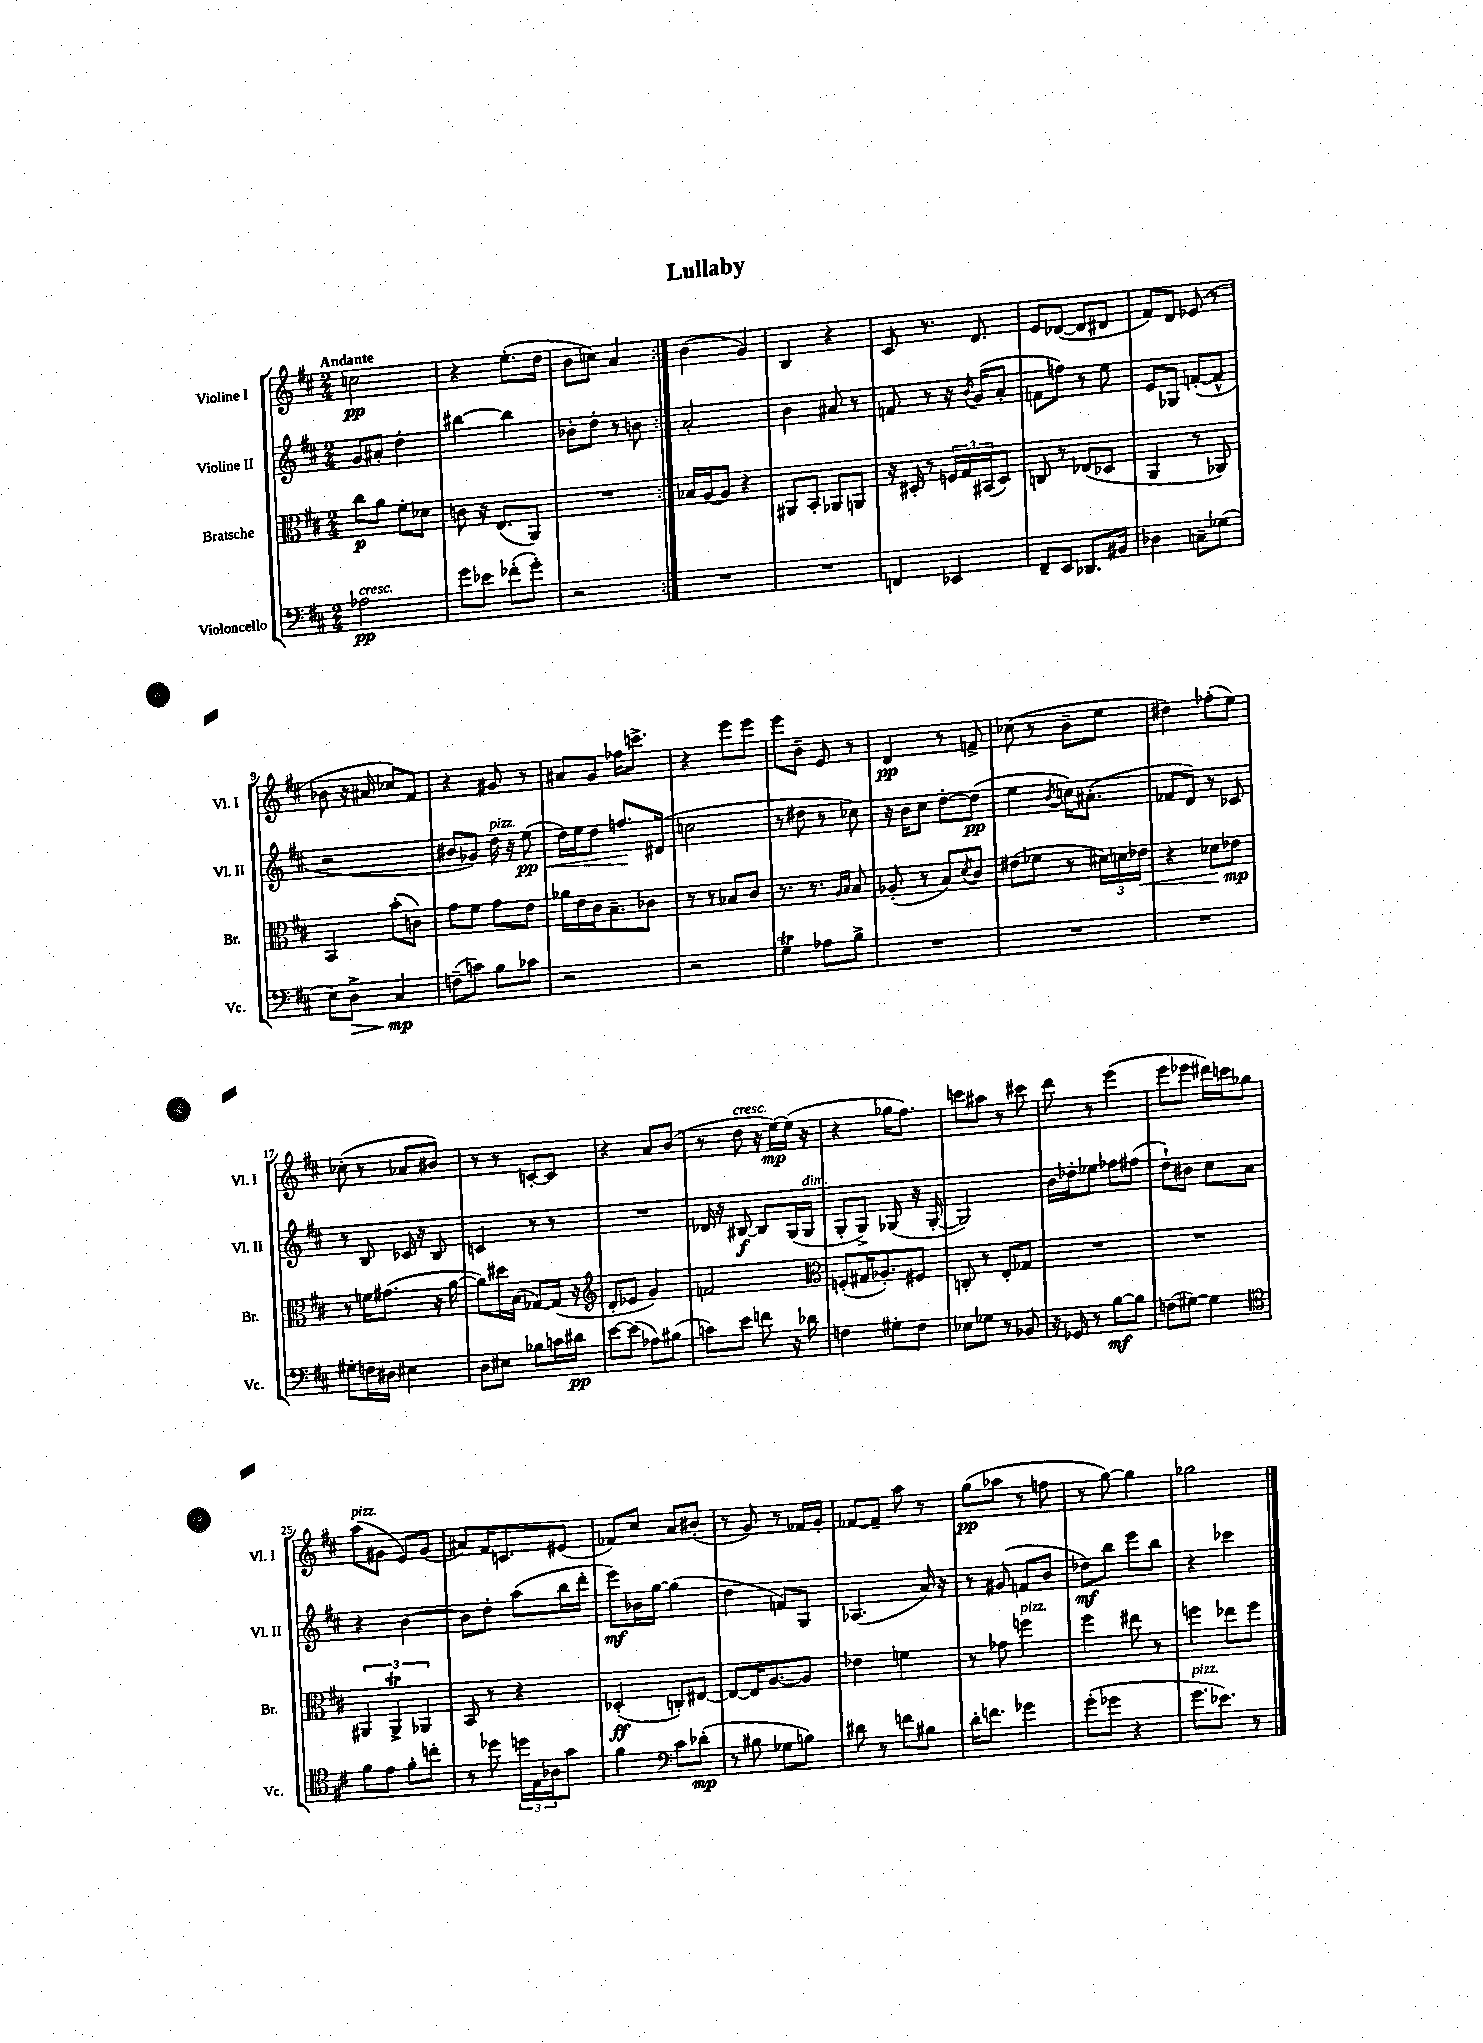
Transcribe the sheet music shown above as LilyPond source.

\header { title = "Lullaby" }
<<
\new StaffGroup <<
\new Staff = "s0" \with { instrumentName = "Violine I" shortInstrumentName = "Vl. I" } {
    \clef treble \key d \major \numericTimeSignature \time 2/4 \tempo "Andante"
    \repeat volta 2 { c''2\pp |
    r4 e''8.-.( d''16 |
    b'8 c''8) a'4 | }
    b'4( g'4) |
    b4 r4 |
    cis'8 r8. d'8. |
    e'8 des'8~( des'8 dis'8 |
    fis'8) d'8 ees'8( r8 |
    bes'8 r16 ais'16 ces''8) fis'8 |
    r4 gis'8 r8 |
    ais'8 g'8 fes''16 c'''8.-> |
    r4 e'''8 e'''8 |
    e'''8 b'8-- e'8 r8 |
    d'4\pp r8 f'8-> |
    ces''8( r8 b'8-- e''8 |
    dis''4) fes''8-.( e''8) |
    ces''8-.( r8 aes'8 bis'8) |
    r8 r8 c'8~-. c'8 |
    r4 a'8 b'8( |
    r8 d''8^\markup { \italic "cresc." } r16 e''16~\mp) e''16( r16 |
    r4 ges''16 fis''8.) |
    c'''8 ais''8 r8 cis'''8 |
    d'''8 r8 e'''4( |
    e'''8 ees'''8 dis'''16) c'''16 ges''8 |
    a''8^\markup { \italic "pizz." }( gis'8 e'8) gis'8( |
    ais'8) fis'16 c'8. eis'8( |
    fes'8) cis''8 a'8 bis'8-.( |
    r8 g'8) r8 fes'16 g'16-. |
    fes'8~ fes'8-- a''8 r8 |
    g''8\pp( aes''8 r8 f''8 |
    r8 g''8~) g''4 |
    ges''2 \bar "|." |
}
\new Staff = "s1" \with { instrumentName = "Violine II" shortInstrumentName = "Vl. II" } {
    \clef treble \key d \major \numericTimeSignature \time 2/4
    \repeat volta 2 { g'8 ais'8-. d''4-. |
    bis''4~ bis''4 |
    bes'8-. d''8-. r8 b'8 | }
    a'2-. |
    b'4 ais'8 r8 |
    f'8 r8 r16 \acciaccatura { b'8 } g'16( a'8-. |
    f'8 f''8) r8 e''8 |
    e'8 ges8 f'8~-.( f'8-^ |
    r2 |
    bis'8 ges'8) d''16^\markup { \italic "pizz." } r16 e''8\pp\<( |
    d''16) e''16 d''8 f''8.\! dis'16( |
    c''2 |
    r8 dis''8 r8 ces''8) |
    r16 b'16 cis''8 d''8~-. d''8\pp( |
    e''4 \acciaccatura { b'8 } c''16) ais'8.-.( |
    fes'8 d'8) r8 ces'8 |
    r8 b8 ces'16 r16 b8 |
    c'4 r8 r8 |
    R2 |
    des'16 r16 bis8~\f bis8 g16( g16^\markup { \italic "dim." } |
    g8-. g8->) ges8( r16 ges16~-. |
    ges2) |
    b'16 des''16-. ees''8 fes''8 fis''8( |
    d''8-!) bis'8 cis''8 a'8 |
    r4 b'4~ |
    b'8 d''8-. a''8( b''16 d'''16-. |
    e'''8\mf) bes'16 g''16~ g''4( |
    d''4 f'8) g8 |
    aes4.( a'16) r16 |
    r8 gis'8( f'8 b'8 |
    des''8\mf) b''8 e'''8 b''8 |
    r4 ces'''4 \bar "|." |
}
\new Staff = "s2" \with { instrumentName = "Bratsche" shortInstrumentName = "Br." } {
    \clef alto \key d \major \numericTimeSignature \time 2/4
    \repeat volta 2 { cis''8\p a'8 fis'8-. des'8 |
    c'8 r16 e8.( a,8) |
    R2 | }
    bes16 a16~ a8 r4 |
    ais,8 b,8-. aes,8 a,8 |
    r16 dis16-. r8 \tuplet 3/2 { f16 g16 bis,16( } dis8) |
    c8 r8 ees8( des8 |
    a,4 r8 aes,8) |
    b,4 b'8-.( c'8) |
    g'8 fis'8 g'8 e'8 |
    aes'16 e'16 cis'16 b8.-- ces'8 |
    r8 r8 bes8 cis'8 |
    r8. r8. \grace { a16 b16 } b8 |
    aes8-.( r8 b8) \acciaccatura { d'8 } cis'8 |
    eis'8( fes'8 r8 \tuplet 3/2 { dis'16) d'16 ees'16\< } |
    r4 des'8 ees'8\mp\! |
    r8 f'16 gis'8.( r16 a'16~ |
    a'8) dis''16 b16( ges8~) ges16( r16 |
    \clef treble d'8-. ees'8 g'4) |
    f'2 |
    \clef alto f8-.( gis16 aes8.-.) fis8 |
    c8-. r8 e8-. ges8 |
    R2 |
    R2 |
    \tuplet 3/2 { ais,4 ais,4->\trill aes,4 } |
    b,8 r8 r4 |
    des4-.\ff( c8-.) eis8~ |
    eis8~ eis16 a8.~ a8 |
    ees'4 f'4 |
    r8 ges'8 f''4^\markup { \italic "pizz." } |
    fis''4 eis''8 r8 |
    f''4 ees''8 f''8 \bar "|." |
}
\new Staff = "s3" \with { instrumentName = "Violoncello" shortInstrumentName = "Vc." } {
    \clef bass \key d \major \numericTimeSignature \time 2/4
    \repeat volta 2 { aes2\pp^\markup { \italic "cresc." } |
    g'8 ees'8 fes'8-.( g'8-.) |
    r2 | }
    R2 |
    R2 |
    f,4 ees,4 |
    fis,8-- e,8 des,8. bis,16 |
    des4 c8-- ges8( |
    e8) d8->\> cis4\mp\! |
    f8--( c'8) b8 ces'8 |
    r2 |
    r2 |
    g4\trill aes8 b8-> |
    R2 |
    R2 |
    R2 |
    gis8-. f16 dis16 eis4 |
    d8 eis8 bes8 c'16 dis'16\pp |
    e'8~ e'8( aes8) bis8( |
    c'8) e'8 f'8 r16 des'16 |
    f4 gis8-. f8 |
    ees8 ges8 r8 bes,8 |
    r16 ges,16 r8 b8~\mf b8 |
    f8( gis8~) gis4 |
    \clef tenor fis'8 e'8 fis'8-. c''8-. |
    r8 des''8 \tuplet 3/2 { d''16 e16 aes16 } g'8 |
    fis'4 \clef bass cis'8 des'8-.\mp( |
    r8 bis8 ges8 b8) |
    dis'8 r8 f'8 bis8 |
    d'16-. f'8. ges'4 |
    g'8-.( ges'8 r4 |
    g'8.^\markup { \italic "pizz." } ees'8.) r8 \bar "|." |
}
>>
>>
